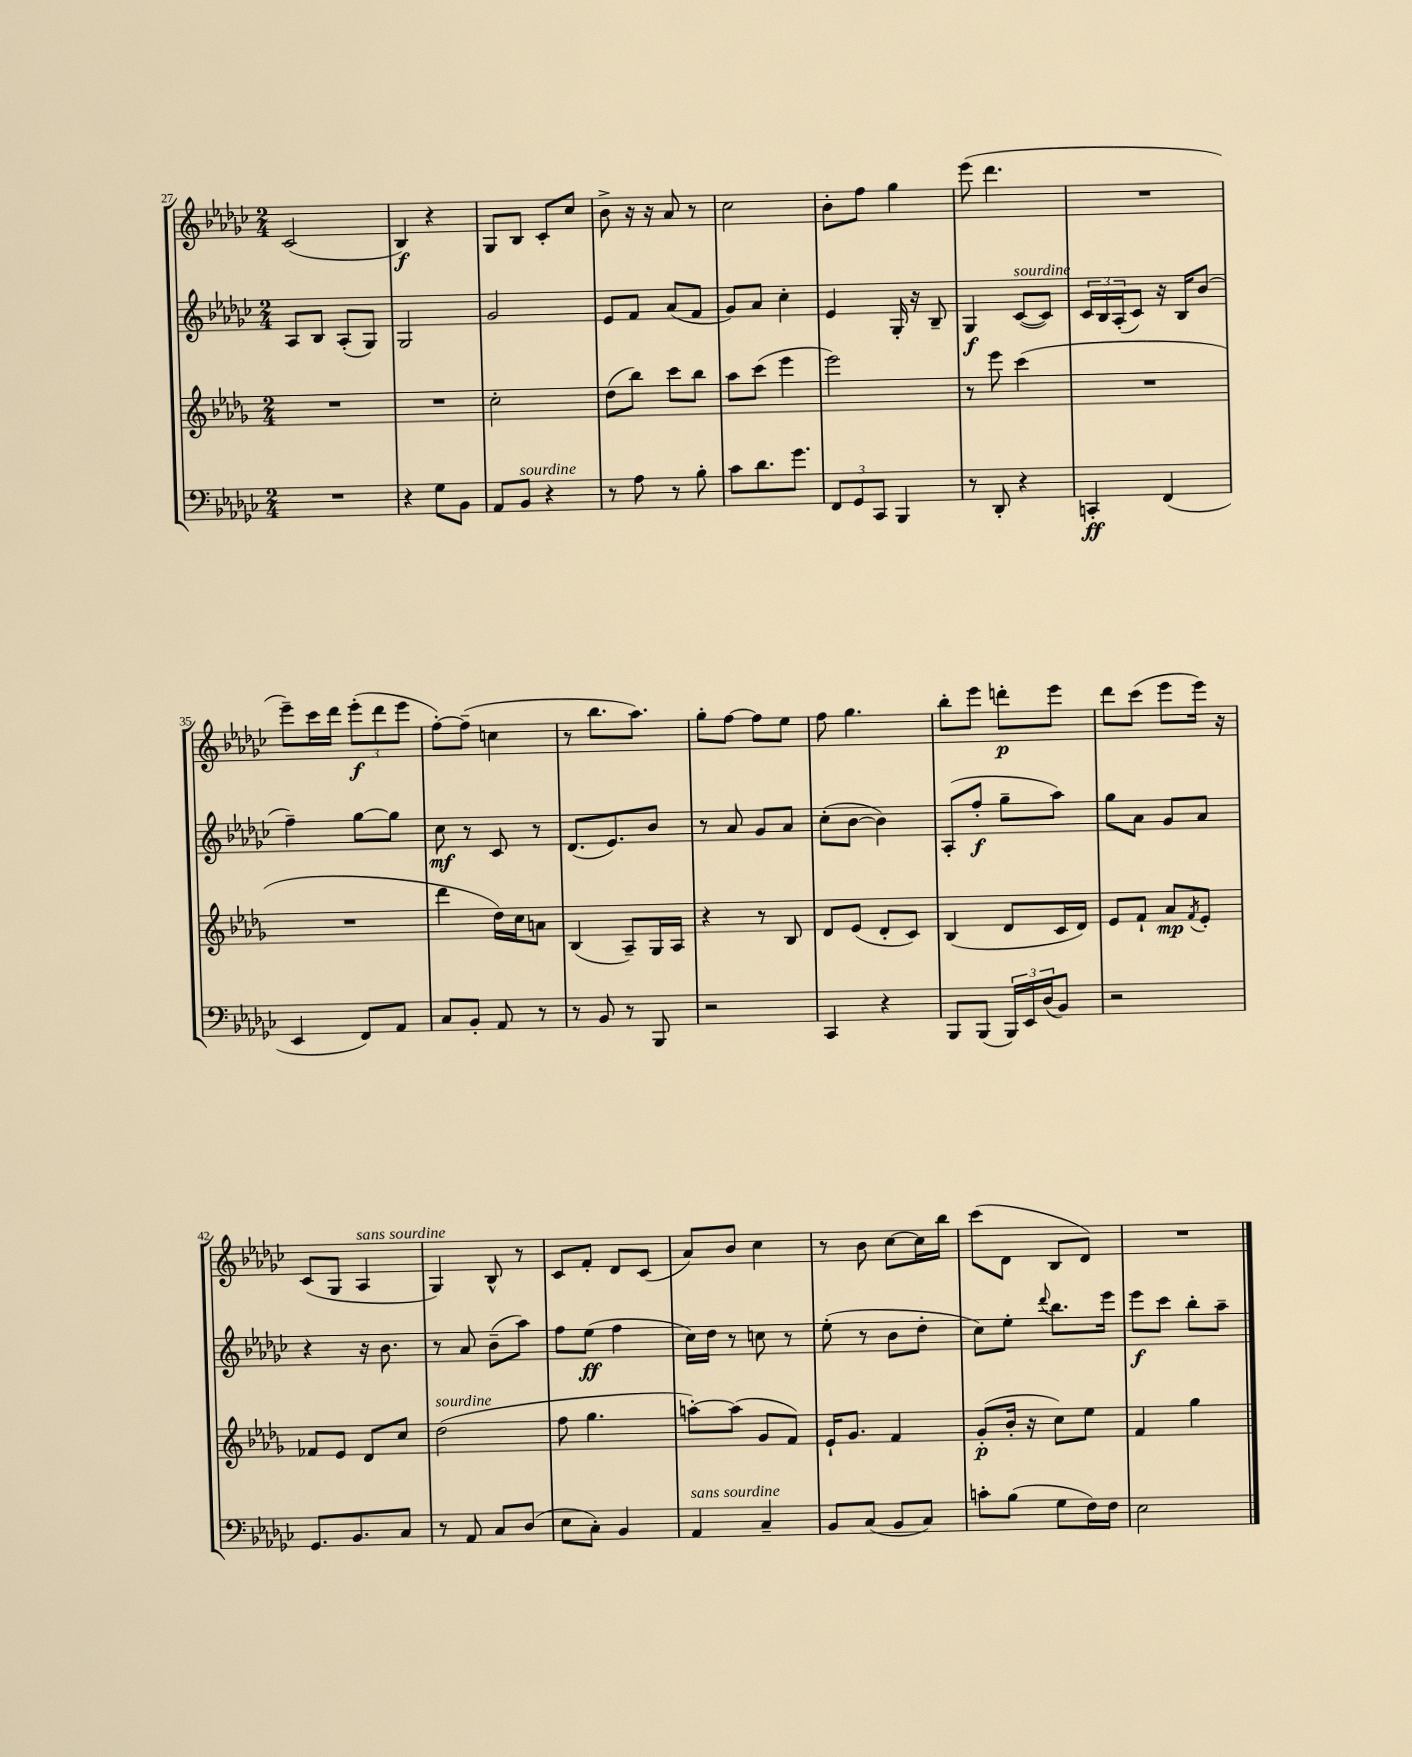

**kern	**dynam	**kern	**dynam	**kern	**dynam	**kern	**dynam
*part4	*part4	*part3	*part3	*part2	*part2	*part1	*part1
*staff4	*staff4	*staff3	*staff3	*staff2	*staff2	*staff1	*staff1
*clefF4	*	*clefG2	*	*clefG2	*	*clefG2	*
*k[b-e-a-d-g-c-]	*	*k[b-e-a-d-g-]	*	*k[b-e-a-d-g-c-]	*	*k[b-e-a-d-g-c-]	*
*M2/4	*	*M2/4	*	*M2/4	*	*M2/4	*
=27	=27	=27	=27	=27	=27	=27	=27
2r	.	2r	.	8A-/L	.	(2c-/	.
.	.	.	.	8B-/J	.	.	.
.	.	.	.	(8A-'/L	.	.	.
.	.	.	.	8G-/J)	.	.	.
=28	=28	=28	=28	=28	=28	=28	=28
4r	.	2r	.	2G-/	.	4B-/)	f
8G-\L	.	.	.	.	.	4r	.
8BB-\J	.	.	.	.	.	.	.
=29	=29	=29	=29	=29	=29	=29	=29
8AA-/L	.	2cc'\	.	2g-/	.	8G-/L	.
!LO:TX:a:i:t=sourdine	!	!	!	!	!	!	!
8BB-/J	.	.	.	.	.	8B-/J	.
4r	.	.	.	.	.	8c-'/L	.
.	.	.	.	.	.	8cc-/J	.
=30	=30	=30	=30	=30	=30	=30	=30
8r	.	(8dd-\L	.	8e-/L	.	8b-^\	.
8A-\	.	8bb-\J)	.	8f/J	.	16r	.
.	.	.	.	.	.	16r	.
8r	.	8ccc\L	.	(8a-/L	.	8a-/	.
8B-'\	.	8bb-\J	.	8f/J	.	8r	.
=31	=31	=31	=31	=31	=31	=31	=31
8c-\L	.	8aa-\L	.	8g-/L)	.	2cc-\	.
8.d-\	.	(8ccc\J	.	8a-/J	.	.	.
.	.	4eee-\	.	4cc-'\	.	.	.
8.g-\J	.	.	.	.	.	.	.
=32	=32	=32	=32	=32	=32	=32	=32
12FF/L	.	2eee-\)	.	4e-/	.	8b-'\L	.
12GG-/	.	.	.	.	.	.	.
.	.	.	.	.	.	8ff\J	.
12CC-/J	.	.	.	.	.	.	.
4BBB-/	.	.	.	16G-'/	.	4gg-\	.
.	.	.	.	16r	.	.	.
.	.	.	.	8B-~/	.	.	.
=33	=33	=33	=33	=33	=33	=33	=33
8r	.	8r	.	4G-/	f	(8eee-\	.
8DD-'/	.	8eee-\	.	.	.	4.ddd-\	.
!	!	!	!	!LO:TX:a:i:t=sourdine	!	!	!
4r	.	(4ccc\	.	([8c-/L	.	.	.
.	.	.	.	8c-/J])	.	.	.
=34	=34	=34	=34	=34	=34	=34	=34
4CCn'/	ff	2r	.	24c-/LL	.	2r	.
.	.	.	.	24B-/	.	.	.
.	.	.	.	(24A-'/J	.	.	.
.	.	.	.	8c-/J)	.	.	.
(4FF/	.	.	.	16r	.	.	.
.	.	.	.	16B-/KL	.	.	.
.	.	.	.	(8b-/J	.	.	.
!!LO:LB:g=z
=35	=35	=35	=35	=35	=35	=35	=35
4EE-/	.	2r	.	4ff~\)	.	8eee-~\L)	.
.	.	.	.	.	.	16ccc-\L	.
.	.	.	.	.	.	16ddd-\JJ	.
8FF/L)	.	.	.	[8gg-\L	.	(12eee-'\L	f
.	.	.	.	.	.	12ddd-\	.
8AA-/J	.	.	.	8gg-\J]	.	.	.
.	.	.	.	.	.	12eee-\J	.
=36	=36	=36	=36	=36	=36	=36	=36
8C-/L	.	4ddd-\	.	8cc-\	mf	[8ff'\L)	.
8BB-'/J	.	.	.	8r	.	(8ff~\J]	.
8AA-/	.	16dd-\LL)	.	8c-/	.	4ccn\	.
.	.	16cc\J	.	.	.	.	.
8r	.	8an\J	.	8r	.	.	.
=37	=37	=37	=37	=37	=37	=37	=37
8r	.	(4B-/	.	(8.d-/L	.	8r	.
8BB-/	.	.	.	.	.	8.bb-\L	.
.	.	.	.	8.e-/)	.	.	.
8r	.	8A-~/L)	.	.	.	.	.
.	.	.	.	.	.	8.aa-\J)	.
8BBB-/	.	16G-/L	.	8b-/J	.	.	.
.	.	16A-/JJ	.	.	.	.	.
=38	=38	=38	=38	=38	=38	=38	=38
2r	.	4r	.	8r	.	8gg-'\L	.
.	.	.	.	8a-/	.	[8ff\J	.
.	.	8r	.	8g-/L	.	8ff\L]	.
.	.	8B-/	.	8a-/J	.	8ee-\J	.
=39	=39	=39	=39	=39	=39	=39	=39
4CC-/	.	8d-/L	.	(8cc-'\L	.	8ff\	.
.	.	(8e-/J	.	[8b-\J	.	4.gg-\	.
4r	.	8d-'/L	.	4b-\])	.	.	.
.	.	8c/J)	.	.	.	.	.
=40	=40	=40	=40	=40	=40	=40	=40
8BBB-/L	.	(4B-/	.	(8A-'/L	.	8bb-'\L	.
(8BBB-/J	.	.	.	8ff'/J	f	8eee-\J	.
24BBB-/LL)	.	8d-/L	.	8gg-~\L	.	8dddn'\L	p
24EE-/	.	.	.	.	.	.	.
(24D-/J	.	.	.	.	.	.	.
8BB-/J)	.	16c/L	.	8aa-\J)	.	8eee-\J	.
.	.	16d-/JJ)	.	.	.	.	.
=41	=41	=41	=41	=41	=41	=41	=41
2r	.	8e-/L	.	8gg-\L	.	8ddd-\L	.
.	.	8f`/J	.	8a-\J	.	(8ccc-\J	.
.	.	8a-/L	mp	8g-/L	.	8eee-\L	.
.	.	8qf/	.	.	.	.	.
.	.	8e-'/J	.	8a-/J	.	16eee-\Jk)	.
.	.	.	.	.	.	16r	.
!!LO:LB:g=z
=42	=42	=42	=42	=42	=42	=42	=42
8.GG-/L	.	8f-X/L	.	4r	.	(8c-/L	.
.	.	8e-/J	.	.	.	8G-/J	.
8.BB-/	.	.	.	.	.	.	.
!	!	!	!	!	!	!LO:TX:a:i:t=sans sourdine	!
.	.	8d-/L	.	16r	.	4A-/	.
.	.	.	.	8.b-\	.	.	.
8C-/J	.	8cc/J	.	.	.	.	.
=43	=43	=43	=43	=43	=43	=43	=43
!	!	!LO:TX:a:i:t=sourdine	!	!	!	!	!
8r	.	(2dd-\	.	8r	.	4G-/)	.
8AA-/	.	.	.	8a-/	.	.	.
8C-/L	.	.	.	(8b-~\L	.	8B-^^/	.
(8D-/J	.	.	.	8aa-\J)	.	8r	.
=44	=44	=44	=44	=44	=44	=44	=44
8E-\L	.	8ff\	.	8ff\L	.	8c-/L	.
8C-'\J)	.	4.gg-\	.	(8ee-\J	ff	8f'/J	.
4BB-/	.	.	.	4ff\	.	8d-/L	.
.	.	.	.	.	.	(8c-/J	.
=45	=45	=45	=45	=45	=45	=45	=45
!LO:TX:a:i:t=sans sourdine	!	!	!	!	!	!	!
4AA-/	.	[8aan'\L)	.	16cc-\LL)	.	8a-/L)	.
.	.	.	.	16dd-\JJ	.	.	.
.	.	(8aa\J]	.	8r	.	8b-/J	.
4C-~/	.	8g-/L	.	8ccn\	.	4cc-\	.
.	.	8f/J)	.	8r	.	.	.
=46	=46	=46	=46	=46	=46	=46	=46
8BB-/L	.	16e-`/KL	.	(8ee-'\	.	8r	.
.	.	8.g-/J	.	.	.	.	.
(8C-/J	.	.	.	8r	.	8b-\	.
8BB-/L	.	4f/	.	8b-\L	.	[8cc-\L	.
8C-/J)	.	.	.	8dd-'\J	.	16cc-\L]	.
.	.	.	.	.	.	16bb-\JJ	.
=47	=47	=47	=47	=47	=47	=47	=47
8cn'\L	.	(8g-'/L	p	8cc-\L)	.	(8ccc-\L	.
(8B-\J	.	16b-'/Jk	.	8ee-'\J	.	8d-\J	.
.	.	16r	.	.	.	.	.
.	.	.	.	8qqddd-/	.	.	.
8G-\L	.	8cc\L)	.	8.bb-\L	.	8B-/L	.
16F\L)	.	8ee-\J	.	.	.	8d-/J)	.
16F\JJ	.	.	.	16eee-\Jk	.	.	.
=48	=48	=48	=48	=48	=48	=48	=48
2E-\	.	4f/	.	8eee-\L	f	2r	.
.	.	.	.	8ccc-\J	.	.	.
.	.	4gg-\	.	8bb-'\L	.	.	.
.	.	.	.	8aa-~\J	.	.	.
==	==	==	==	==	==	==	==
*-	*-	*-	*-	*-	*-	*-	*-
